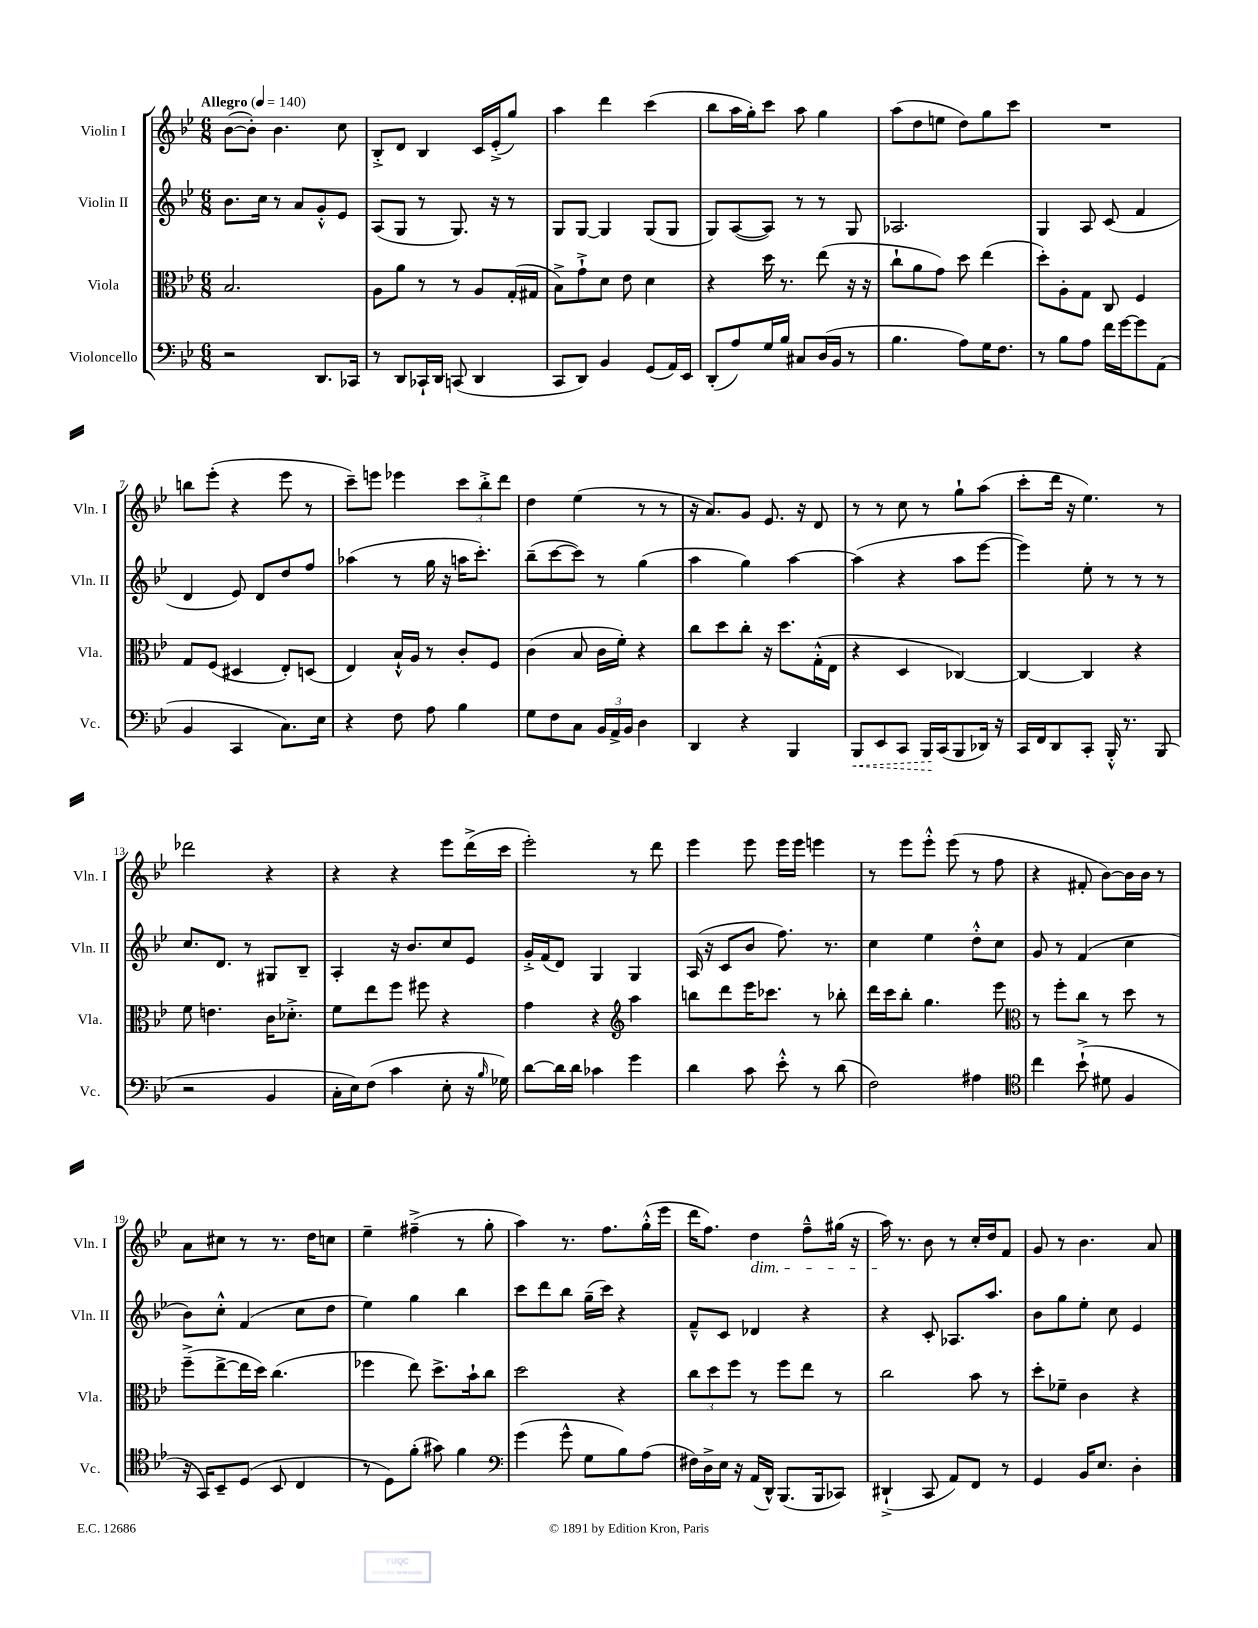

**kern	**kern	**kern	**kern
*staff4	*staff3	*staff2	*staff1
*clefF4	*clefC3	*clefG2	*clefG2
*k[b-e-]	*k[b-e-]	*k[b-e-]	*k[b-e-]
*M6/8	*M6/8	*M6/8	*M6/8
*MM140	*MM140	*MM140	*MM140
2r	2.B-/	8.b-\L	([8b-\L
.	.	.	8b-'\]J)
.	.	16cc\Jk	.
.	.	8r	4.b-\
.	.	8a/L	.
8.DD/L	.	8g'^^/	.
.	.	8e-/J	8cc\
16CC-/Jk	.	.	.
=	=	=	=
8r	8A\L	(8A/L	8B-'^/L
8DD/L	8a\J	8G/J	8d/J
16CC-`/L	8r	8r	4B-/
16DD/JJ	.	.	.
(8CC/	8r	8.G/)	.
4DD/	8A/L	.	16c/LL
.	.	16r	(16e-'^/J
.	(16G'/L	8r	8gg/J)
.	16G#/JJ	.	.
=	=	=	=
8CC/L	8B-^\L)	8G/L	4aa\
8DD/J)	8g`^\	[8G/J	.
4BB-/	8d\J	4G/]	4ddd\
.	8e-\	.	.
(8GG/L	4d\	(8G/L	(4ccc\
16AA/L)	.	8G/J	.
16EE-/JJ	.	.	.
=	=	=	=
(8DD'/L	4r	8G/L)	8bb-\L
8A/)	.	([8A/	16aa\L
.	.	.	16gg'\J)
16G/L	16dd\	8A/]J)	8ccc\J
16B-/JJ	8.r	.	.
8C#/L	.	8r	8aa\
(16D/L	(8ee-\	8r	4gg\
16BB-/JJ	.	.	.
8r	16r	8G/	.
.	16r	.	.
=	=	=	=
4.B-\	8cc`\L	2.A-/	(8aa\L
.	8a\	.	8dd\
.	8g\J)	.	8ee\J
8A\L)	8dd\	.	8dd\L)
16G\K	(4ee-\	.	8gg\
8.F\J	.	.	.
.	.	.	8ccc\J
=	=	=	=
8r	8dd'\L)	4G/	2.r
8B-\L	8A'\	.	.
8A\J	8G\J	8A/	.
16f\LL	8C/	(8c/	.
[16g\J	.	.	.
8g\]	4F/	4f/	.
(8AA\J	.	.	.
=	=	=	=
4BB-/	8G/L	4d/	8bb\L
.	(8F/J	.	(8eee-'\J
4CC/	4D#/	8e-/)	4r
.	.	8d/L	.
8.C\L)	8E-'/L)	8dd/	8eee-\
.	(8D/J	8ff/J	8r
16E-\Jk	.	.	.
=	=	=	=
4r	4E-/)	(4aa-\	8ccc~\L)
.	.	.	8eee\J
8F\	16B-`^^/LL	8r	4eee-\
.	16A/JJ	.	.
8A\	8r	16gg\	.
.	.	16r	.
4B-\	8c'/L	16aa\LK	12ccc\L
.	.	8.ccc'\J)	.
.	.	.	12bb-'^\
.	8F/J	.	.
.	.	.	12ddd\J
=	=	=	=
8G\L	(4c\	(8bb-~\L	4dd\
8F\	.	[8ccc\	.
8C\J	8B-/	8ccc\]J)	(4ee-\
24BB-/LL	16c\LL	8r	.
24AA^/	.	.	.
.	16f'\JJ)	.	.
24BB-/JJ	.	.	.
4D\	4r	(4gg\	8r
.	.	.	8r
=	=	=	=
4DD/	8cc\L	4aa\	16r
.	.	.	8.a/L)
.	8dd\	.	.
4r	8cc'\J	4gg\)	8g/J
.	16r	.	8.e-/
.	8.dd\L	.	.
4BBB-/	.	[4aa\	.
.	.	.	16r
.	(16G'^^\L	.	8d/
.	16E-\JJ	.	.
=	=	=	=
8BBB-/L	4r	(4aa\]	8r
8EE-/	.	.	8r
8CC/J	4D/	4r	8cc\
16BBB-/LL	.	.	8r
(16CC/J	.	.	.
8BBB-/	[4C-/)	8aa\L	8gg`\L
16DD-/Jk)	.	[8eee-\J	(8aa\J
16r	.	.	.
=	=	=	=
16CC/LL	4C-/_	4eee-\])	8ccc'\L
16FF/J	.	.	.
8DD/	.	.	16ddd\Jk
.	.	.	16r
8CC'/J	4C-/]	8ee-'\	4.ee-\)
16BBB-'^^/	.	8r	.
8.r	.	.	.
.	4r	8r	.
(8BBB-/	.	8r	8r
=	=	=	=
2r	8f\	8.cc/L	2ddd-\
.	4.e\	.	.
.	.	8.d/J	.
.	.	8r	.
4BB-/	16c\LK	8G#/L	4r
.	8.d-'^\J	.	.
.	.	8B-~/J	.
=	=	=	=
16C'\LL	8f\L	4A'/	4r
16E-\J)	.	.	.
(8F\J	8ee-\	.	.
4c\	8ff\J	16r	4r
.	.	8.b-/L	.
.	8ff#\	.	.
8E-'\	4r	8cc/	8eee-\L
16r	.	8e-/J	(16ddd^\L
16qqB-/	.	.	.
16G-\)	.	.	16ccc\JJ
=	=	=	=
[8d\L	4g\	16g'^/LL	2eee-'\)
.	.	(16f/J	.
16d\]L	.	8d/J)	.
16d\JJ	.	.	.
4c-\	4r	4G/	.
*	*clefG2	*	*
4g\	4aa\	4G/	8r
.	.	.	8ddd\
=	=	=	=
4d\	8bb\L	(16A/	4eee-\
.	.	16r	.
.	8ddd\	8c/L	.
8c\	16eee-\K	8b-/J	8eee-\
.	8.ccc-\J	.	.
8e-'^^\	.	8.ff\)	16eee-\LL
.	.	.	16eee-\JJ
8r	8r	.	4eee\
.	.	8.r	.
(8d\	8bb-'\	.	.
=	=	=	=
2F\)	16ddd\LL	4cc\	8r
.	16ccc\J	.	.
.	8bb-'\J	.	8eee-\L
.	4.gg\	4ee-\	8eee-'^^\J
.	.	.	(8eee-\
4A#\	.	8dd'^^\L	8r
.	8eee-\	8cc\J	8ff\
=	=	=	=
*clefC4	*clefC3	*	*
4cc\	8r	8g/	4r
.	8ff'\L	8r	.
(8b-`^\	8cc\J	(4f/	8f#'/
8d#\	8r	.	[8b-\L)
4F/	8dd\	4cc\	16b-\]L
.	.	.	16b-\JJ
.	8r	.	8r
=	=	=	=
16r	(8ff~^\L	8b-\L)	8a\L
16GG/LK)	.	.	.
8BB-~/	[8ee-^\	8cc'^^\J	8cc#\J
(8D/J	16ee-\]L	(4f/	8r
.	16dd\JJ)	.	.
8BB-/	(4.cc\	.	8.r
4C/	.	8cc\L	.
.	.	.	16dd\LK
.	.	8dd\J	8cc\J
=	=	=	=
8r	4ff-\	4ee-\)	4ee-~\
8D\L)	.	.	.
(8f'\J	8ee-\)	4gg\	(4ff#~^\
8g#\)	8.dd^\L	.	.
4f\	.	4bb-\	8r
.	16b-`\k	.	.
.	8cc\J	.	8gg'\
=	=	=	=
*clefF4	*	*	*
(4g\	2dd\	8ccc\L	4aa\)
.	.	8ddd\	.
8g^^\	.	8bb-\J	8.r
8G\L	.	(16gg~\LL	.
.	.	16ccc\JJ)	8.ff\L
8B-\)	4r	4r	.
(8A\J	.	.	(16gg'^^\L
.	.	.	16eee-\JJ
=	=	=	=
16F#\LL)	12cc\L	8f~^^/L	16ddd\LK
16D^\	.	.	8.ff\J)
.	12dd\	.	.
16E-\JJ	.	8c/J	.
.	12ff\J	.	.
16r	.	.	.
(16AA/LL	8r	4d-/	4dd\
16DD^^/JJ)	.	.	.
(8.BBB-/L	8ff\L	.	.
.	8ee-\J	4r	8ff~^^\L
16BBB-/k	.	.	.
8CC-/J)	8r	.	(16gg#\Jk
.	.	.	16r
=	=	=	=
(4DD#`^/	2cc\	4r	16aa\)
.	.	.	8.r
8CC/	.	8c'/	8b-\
8AA/L)	.	8.A-/L	8r
8FF/J	8b-\	.	16cc'/LL
.	.	8.aa/J	16dd/J
8r	8r	.	8f/J
=	=	=	=
4GG/	8dd'\L	8b-\L	8g/
.	8f-~\J	8gg\	8r
16BB-/LK	4c\	8ee-'\J	4.b-\
8.E-/J	.	.	.
.	.	8cc\	.
4D'\	4r	4e-/	.
.	.	.	8a/
==	==	==	==
*-	*-	*-	*-
